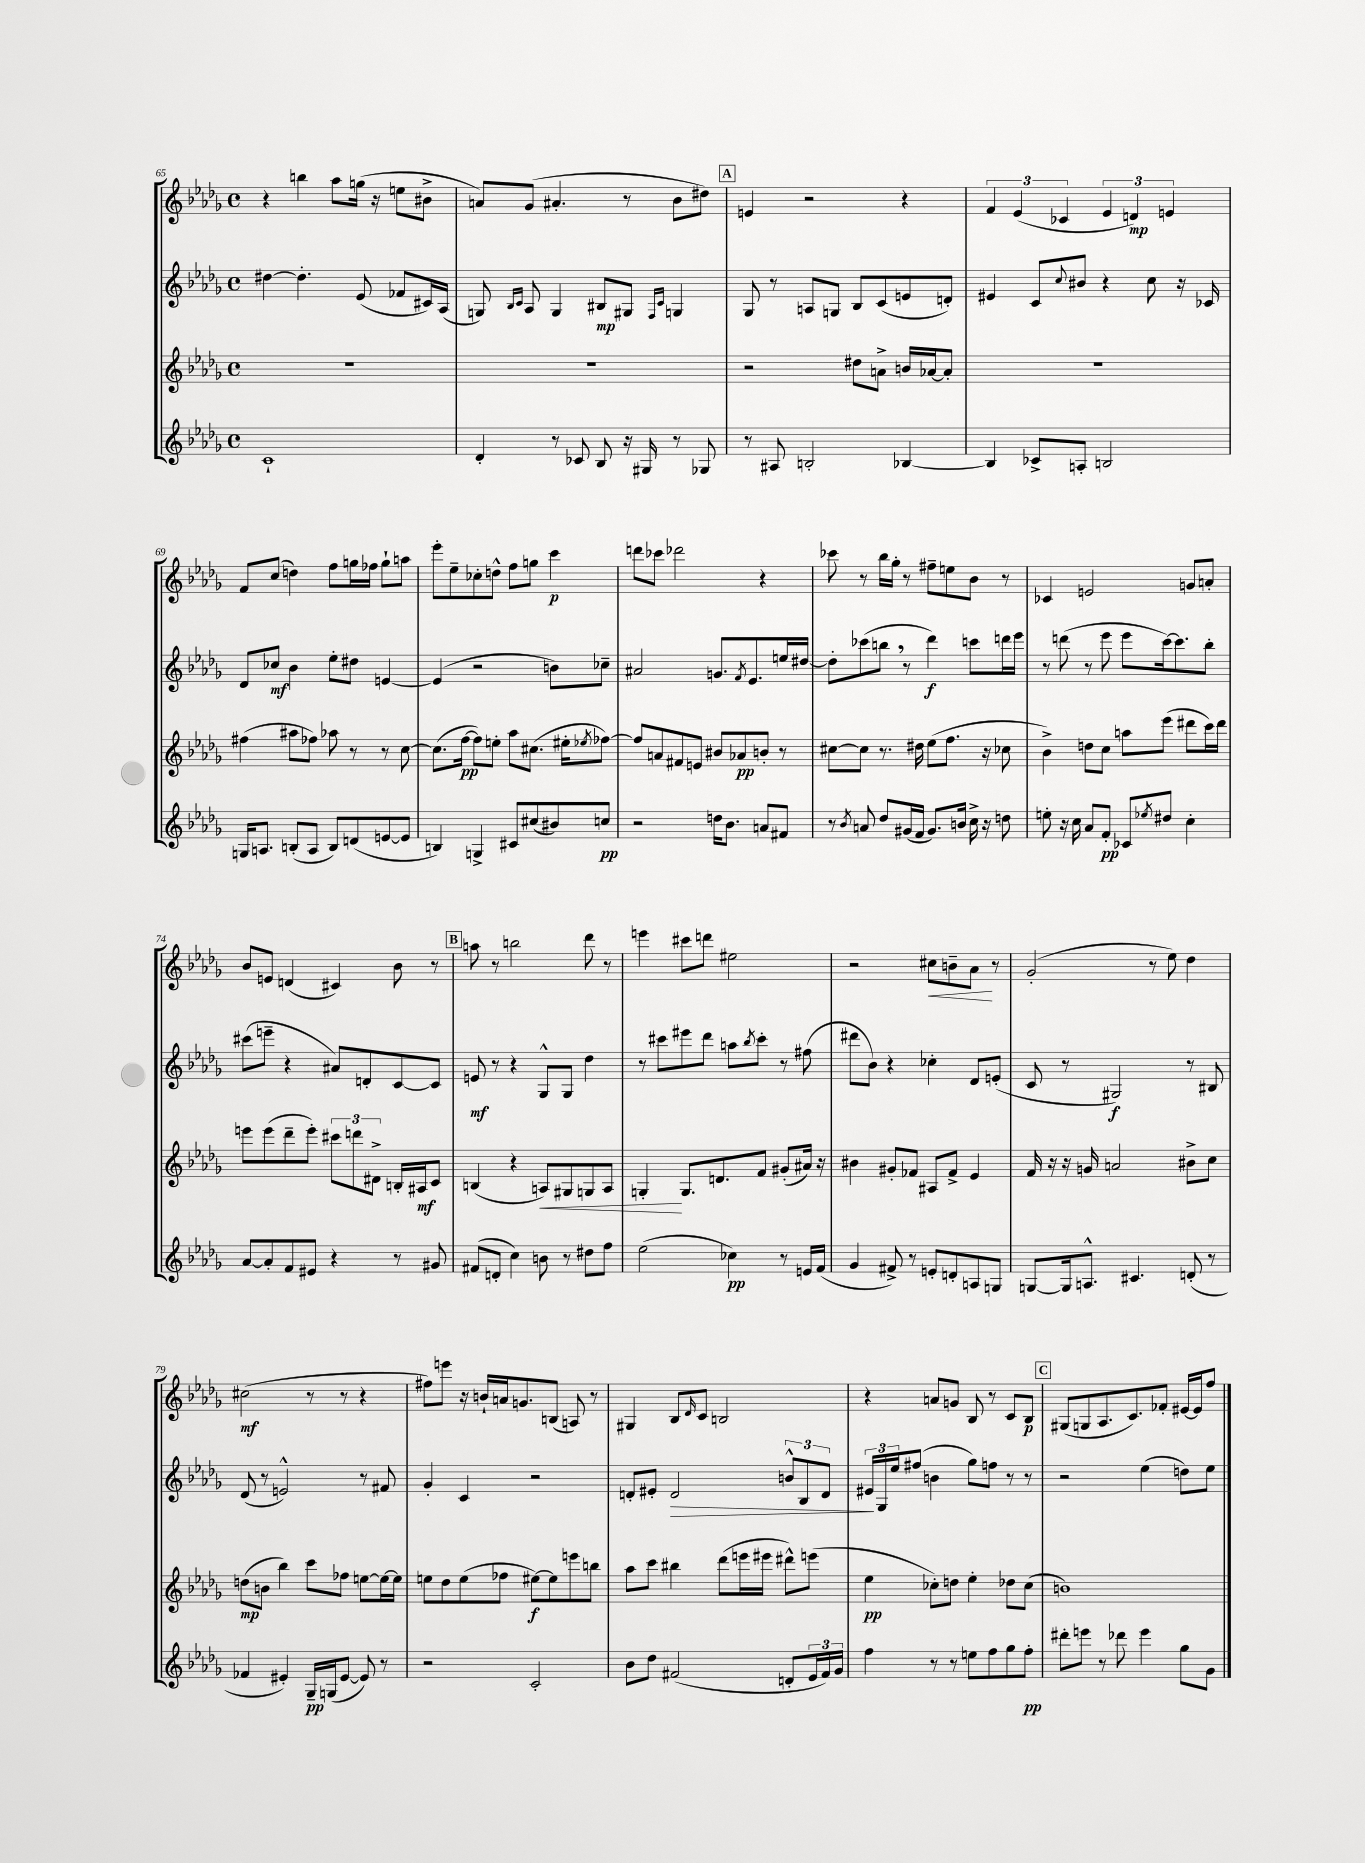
<<
\new StaffGroup <<
\new Staff = "s0" {
    \clef treble \key des \major \defaultTimeSignature \time 4/4
    r4 b''4 aes''8 g''16( r16 e''8 bis'8-> |
    a'8) ges'8( ais'4.-. r8 bes'8 dis''8) |
    \mark \markup { \box "A" } e'4 r2 r4 |
    \tuplet 3/2 { f'4 ees'4( ces'4 } \tuplet 3/2 { ees'4 d'4\mp) e'4 } |
    f'8 c''8( d''4) f''8 g''16 fes''16 g''8-! a''8 |
    ees'''8-. ees''8-- ces''8-. d''8-^ f''8 g''8 c'''4\p |
    d'''8 ces'''8 des'''2 r4 |
    ces'''8 r8 bes''16 ges''16-. r8 fis''8-- e''8 bes'8 r8 |
    ces'4 e'2 g'8 a'8-. |
    bes'8 e'8 d'4( cis'4) bes'8 r8 |
    \mark \markup { \box "B" } a''8 r8 b''2 des'''8 r8 |
    e'''4 cis'''8 d'''8 eis''2 |
    r2 cis''8\< b'8-- aes'8\! r8 |
    ges'2-.( r8 ees''8) des''4 |
    cis''2\mf( r8 r8 r4 |
    fis''8) e'''8 r16 b'16-! a'16 g'8. b8( a8) r8 |
    gis4 bes8 \grace { des'16 } c'8 b2 |
    r4 a'8 g'8 bes8 r8 c'8 bes8\p |
    \mark \markup { \box "C" } gis8( g8 aes8. c'8.) fes'8-. eis'16~ eis'16 f''8 \bar "|." |
}
\new Staff = "s1" {
    \clef treble \key des \major \defaultTimeSignature \time 4/4
    dis''4~ dis''4.-. ees'8( fes'8 cis'16) aes16( |
    g8) \grace { bes16 c'16 } aes8 g4 bis8\mp gis8 \grace { f16 c'16 } g4 |
    \mark \markup { \box "A" } ges8 r8 a8 g8 bes8 c'8( e'8 d'8-.) |
    eis'4 c'8 \appoggiatura { c''8 } bis'8 r4 c''8 r16 ces'16 |
    des'8 ces''8\mf bes'4 ees''8-. dis''8 e'4~ |
    e'4( r2 b'8) ces''8-- |
    ais'2 g'8. \acciaccatura { f'8 } ees'8. e''16 dis''16~ |
    dis''8-. ces'''8( b''8 \breathe r8 des'''4\f) c'''8 d'''16 ees'''16 |
    r8 d'''8( r8 ees'''8 ees'''8 c'''16~) c'''8. bes''8-. |
    cis'''8( e'''8-- r4 ais'8) d'8-. c'8~ c'8 |
    \mark \markup { \box "B" } e'8\mf r8 r4 ges8-^ ges8 des''4 |
    r8 cis'''8 eis'''8 des'''8 a''8 \acciaccatura { bes''8 } cis'''8-. r8 fis''8( |
    dis'''8 bes'8) r4 ces''4-. des'8 e'8-.( |
    c'8 r8 gis2\f) r8 bis8 |
    des'8( r8 e'2-^) r8 fis'8 |
    ges'4-. c'4 r2 |
    d'8-. eis'8-. d'2\> \tuplet 3/2 { b'8-^ bes8 d'8 } |
    \tuplet 3/2 { eis'16\! ges16 ees''16 } fis''8( b'4 ges''8) f''8 r8 r8 |
    \mark \markup { \box "C" } r2 ees''4( d''8) ees''8 \bar "|." |
}
\new Staff = "s2" {
    \clef treble \key des \major \defaultTimeSignature \time 4/4
    R1 |
    R1 |
    \mark \markup { \box "A" } r2 dis''8 a'8-> b'16 aes'16~ aes'8-. |
    R1 |
    fis''4( ais''8 fes''8) aes''8 r8 r8 c''8~ |
    c''8.( f''16~\pp f''8) e''8-. aes''8 cis''8.( eis''16-. \acciaccatura { ees''8 } fes''8~) |
    fes''8 a'8 fis'8 e'8 bis'8 aes'8\pp b'8-. r8 |
    cis''8~ cis''8 r8. dis''16 ees''8( f''8. r16 ces''8 |
    bes'4->) d''8 c''8 a''8 ees'''8( dis'''8 c'''16) dis'''16 |
    e'''8 e'''8( des'''8-- e'''8-.) \tuplet 3/2 { cis'''8 d'''8 dis'8-> } b16-. ais16\mf c'8 |
    \mark \markup { \box "B" } b4( r4 a8\<) gis8 g8 a8 |
    g4-.\! g8. d'8. f'8 gis'8-.( ais'16) r16 |
    bis'4 gis'8-. fes'8 ais8 fes'8-> ees'4 |
    f'16 r16 r16 g'16 a'2 bis'8-> c''8 |
    d''8\mp( b'8 bes''4) c'''8 fes''8 e''8~ e''16~ e''16 |
    e''8 des''8 e''8( fes''8 eis''8~\f) eis''8 e'''8 b''8 |
    aes''8 c'''8 bis''4 des'''8( e'''16 eis'''16 dis'''8-^) e'''8( |
    ees''4\pp ces''8-.) d''8 ees''4-. des''8 ces''8( |
    \mark \markup { \box "C" } b'1) \bar "|." |
}
\new Staff = "s3" {
    \clef treble \key des \major \defaultTimeSignature \time 4/4
    c'1-! |
    des'4-. r8 ces'8 bes8 r16 gis16 r8 ges8 |
    \mark \markup { \box "A" } r8 ais8 b2-. bes4~ |
    bes4 ces'8-> a8-. b2 |
    g16 a8. b8-.( a8 b8) d'8( e'8~ e'8 |
    b4) g4-> cis'8 cis''8( bis'8) c''8\pp |
    r2 d''16 bes'8. a'8 fis'8 |
    r8 \acciaccatura { bes'8 } a'8 des''8 gis'16( f'16 gis'8.) b'16 c''16-> r16 d''8 |
    e''8-. r16 c''16 aes'8 f'8-.\pp ces'8 \acciaccatura { ees''8 } dis''8 c''4-. |
    aes'8~ aes'8-. f'8 eis'8 r4 r8 gis'8 |
    \mark \markup { \box "B" } fis'8( d'8-. c''4) b'8 r8 dis''8 f''8 |
    ees''2( ces''4\pp) r8 e'16 f'16( |
    ges'4 fis'8->) r8 e'8-. d'8-. a8 g8 |
    g8~ g16 a8.-^ cis'4. d'8-.( r8 |
    fes'4 eis'4-.) ges16--\pp g16( eis'8~ eis'8) r8 |
    r2 c'2-. |
    bes'8 des''8 fis'2( d'8-. \tuplet 3/2 { ees'16 fis'16) ges'16 } |
    f''4 r8 r8 e''8 f''8 ges''8 f''8-.\pp |
    \mark \markup { \box "C" } dis'''8-. e'''8 r8 des'''8 e'''4 ges''8 ges'8 \bar "|." |
}
>>
>>
\layout { \context { \Score currentBarNumber = #65 } }
